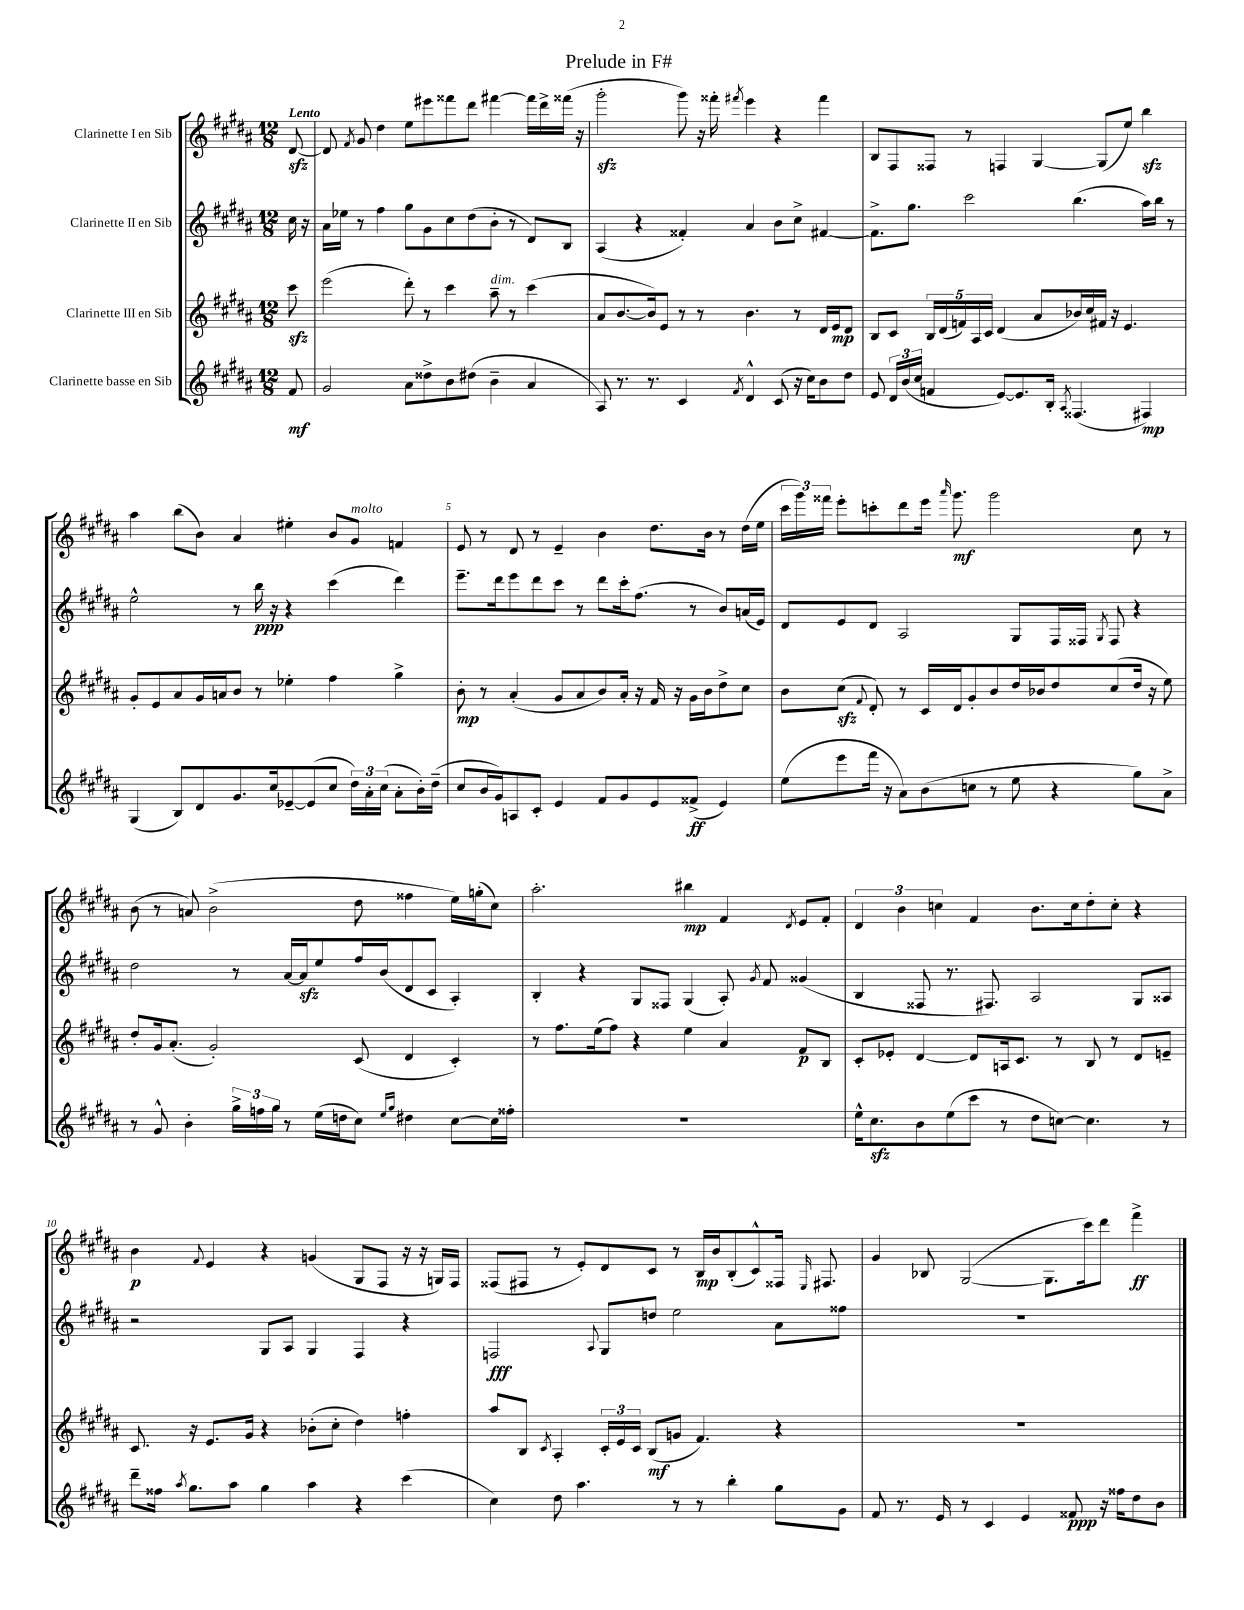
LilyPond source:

\header { title = "Prelude in F#" }
<<
\new StaffGroup <<
\new Staff = "s0" \with { instrumentName = "Clarinette I en Sib" } {
    \clef treble \key b \major \numericTimeSignature \time 12/8 \partial 8 \tempo "Lento"
    \autoBeamOff dis'8~\sfz |
    dis'8 \acciaccatura { fis'8 } gis'8 dis''4 e''8[ eis'''8 fisis'''8 dis'''8] fis'''4~ fis'''16[ dis'''16-> fisis'''16]( r16 |
    gis'''2-.\sfz gis'''8) r16 fisis'''16-. \acciaccatura { fis'''8 } e'''4 r4 fis'''4 |
    b8[ fis8 fisis8] r8 f4 gis4~ gis8[( e''8]) b''4\sfz |
    ais''4 b''8[( b'8]) ais'4 eis''4-. b'8[ gis'8]^\markup { \italic "molto" } f'4 |
    e'8 r8 dis'8 r8 e'4-- b'4 dis''8.[ b'16] r8 dis''16[( e''16] |
    \tuplet 3/2 { cis'''16[ gis'''16) fisis'''16] } e'''8[-. c'''8-. dis'''8 e'''16] \grace { ais'''16 } gis'''8.\mf gis'''2 cis''8 r8 |
    b'8( r8 a'8) b'2->( dis''8 fisis''4 e''16[) g''16-.( cis''8]) |
    ais''2.-. bis''4\mp fis'4 \acciaccatura { dis'8 } e'8[ fis'8]-. |
    \tuplet 3/2 { dis'4 b'4 c''4 } fis'4 b'8.[ c''16 dis''8-. c''8]-. r4 |
    b'4\p \appoggiatura { fis'8 } e'4 r4 g'4( gis8[ fis8] r16 r16 g16[) fis16] |
    fisis8[( fis8] r8 e'8[-.) dis'8 cis'8] r8 b16[\mp b'16 b8-.( cis'8-^) fisis16] \grace { e16 } fis8. |
    gis'4 bes8 gis2~( gis8.[ cis'''16) dis'''8] fis'''4->\ff \bar "|." |
}
\new Staff = "s1" \with { instrumentName = "Clarinette II en Sib" } {
    \clef treble \key b \major \numericTimeSignature \time 12/8 \partial 8
    \autoBeamOff cis''16 r16 |
    ais'16[ ees''16] r8 fis''4 gis''8[ gis'8 cis''8 dis''8( b'8]-. r8 dis'8[) b8] |
    ais4( r4 fisis'4-.) ais'4 b'8[ cis''8]-> fis'4~ |
    fis'8.[-> gis''8.] cis'''2 b''4.( ais''16[) b''16] r8 |
    e''2-^ r8 b''16\ppp r16 r4 cis'''4( dis'''4) |
    e'''8.[-- dis'''16 e'''8 dis'''8 cis'''8] r8 dis'''8[ cis'''16-. fis''8.]( r8 b'8[) a'16( e'16]) |
    dis'8[ e'8 dis'8] ais2 gis8[ fis16 fisis16] \acciaccatura { gis8 } fisis8 r4 |
    dis''2 r8 ais'16[~ ais'16\sfz e''8 fis''16 b'16( dis'8 cis'8] ais4-.) |
    b4-. r4 gis8[ fisis8] gis4( ais8-.) \acciaccatura { gis'8 } fis'8 gisis'4( |
    b4 fisis8 r8. fis8.) ais2 gis8[ aisis8] |
    r2 gis8[ ais8] gis4 fis4 r4 |
    f2\fff \appoggiatura { ais8 } gis8[ d''8] e''2 ais'8[ fisis''8] |
    R1. \bar "|." |
}
\new Staff = "s2" \with { instrumentName = "Clarinette III en Sib" } {
    \clef treble \key b \major \numericTimeSignature \time 12/8 \partial 8
    \autoBeamOff cis'''8\sfz |
    e'''2( dis'''8-.) r8 cis'''4 ais''8--^\markup { \italic "dim." } r8 cis'''4( |
    ais'8[ b'8.~ b'16) e'8] r8 r8 b'4. r8 dis'16[ e'16\mp dis'8] |
    b8[ cis'8] \tuplet 5/4 { b16[ dis'16( f'16) ais16 cis'16] } dis'4( ais'8[ bes'16) cis''16 fis'16] r16 e'4. |
    gis'8[-. e'8 ais'8 gis'16 a'16 b'8] r8 ees''4-. fis''4 gis''4-> |
    b'8-.\mp r8 ais'4-.( gis'8[ ais'8 b'8) ais'16]-. r16 fis'16 r16 gis'16[ b'16 dis''8-> cis''8] |
    b'8[ cis''8]\sfz( \appoggiatura { fis'8 } dis'8-.) r8 cis'16[ dis'16 gis'8-. b'8 dis''16 bes'16 dis''8 cis''8( dis''16] r16 e''8) |
    dis''8[-. gis'16 ais'8.]-.( gis'2-.) cis'8( dis'4 cis'4-.) |
    r8 fis''8.[ e''16( fis''8]) r4 e''4 ais'4 fis'8[\p b8] |
    cis'8[-. ees'8]-. dis'4~ dis'8[ a16 cis'8.] r8 b8 r8 dis'8[ e'8]-- |
    cis'8. r16 e'8.[ gis'16] r4 bes'8[-.( cis''8]-. dis''4) f''4-. |
    ais''8[ b8] \acciaccatura { cis'8 } ais4-. \tuplet 3/2 { cis'16[-. e'16 cis'16] } b8[\mf( g'8] fis'4.) r4 |
    R1. \bar "|." |
}
\new Staff = "s3" \with { instrumentName = "Clarinette basse en Sib" } {
    \clef treble \key b \major \numericTimeSignature \time 12/8 \partial 8
    \autoBeamOff fis'8\mf |
    gis'2 ais'8[ disis''8-> b'8 dis''8]( b'4-- ais'4 |
    ais8) r8. r8. cis'4 \acciaccatura { fis'8 } dis'4-^ cis'8( r16 cis''16[) b'8 dis''8] |
    e'8 \tuplet 3/2 { dis'16[ b'16( cis''16] } f'4 e'8[~) e'8. b16]-. \acciaccatura { ais8 } fisis4.( fis4\mp) |
    gis4( b8[) dis'8 gis'8. cis''16 ees'8~-- ees'8( cis''8] \tuplet 3/2 { dis''16[) ais'16-. cis''16]( } ais'8[-. b'16-.) dis''16]--( |
    cis''8[ b'16 gis'16) a8 cis'8]-. e'4 fis'8[ gis'8 e'8 fisis'8]->\ff( e'4) |
    e''8[( e'''8 fis'''16] r16 ais'8[) b'8( c''8] r8 e''8 r4 gis''8[) ais'8]-> |
    r8 gis'8-^ b'4-. \tuplet 3/2 { gis''16[-> f''16 gis''16] } r8 e''16[( d''16 cis''8]) \grace { e''16[ gis''16] } dis''4 cis''8[~ cis''16 fisis''16]-. |
    R1. |
    e''16[-^ cis''8.\sfz b'8 e''8( cis'''8] r8 dis''8[ c''8]~) c''4. r8 |
    dis'''8[-- fisis''16] \acciaccatura { ais''8 } gis''8.[ ais''8] gis''4 ais''4 r4 cis'''4( |
    cis''4) dis''8 ais''4. r8 r8 b''4-. gis''8[ gis'8] |
    fis'8 r8. e'16 r8 cis'4 e'4 fisis'8\ppp r16 fisis''16[ dis''8 b'8] \bar "|." |
}
>>
>>
\layout { \context { \Score \override BarNumber.break-visibility = ##(#f #t #t) barNumberVisibility = #(every-nth-bar-number-visible 5) } }
